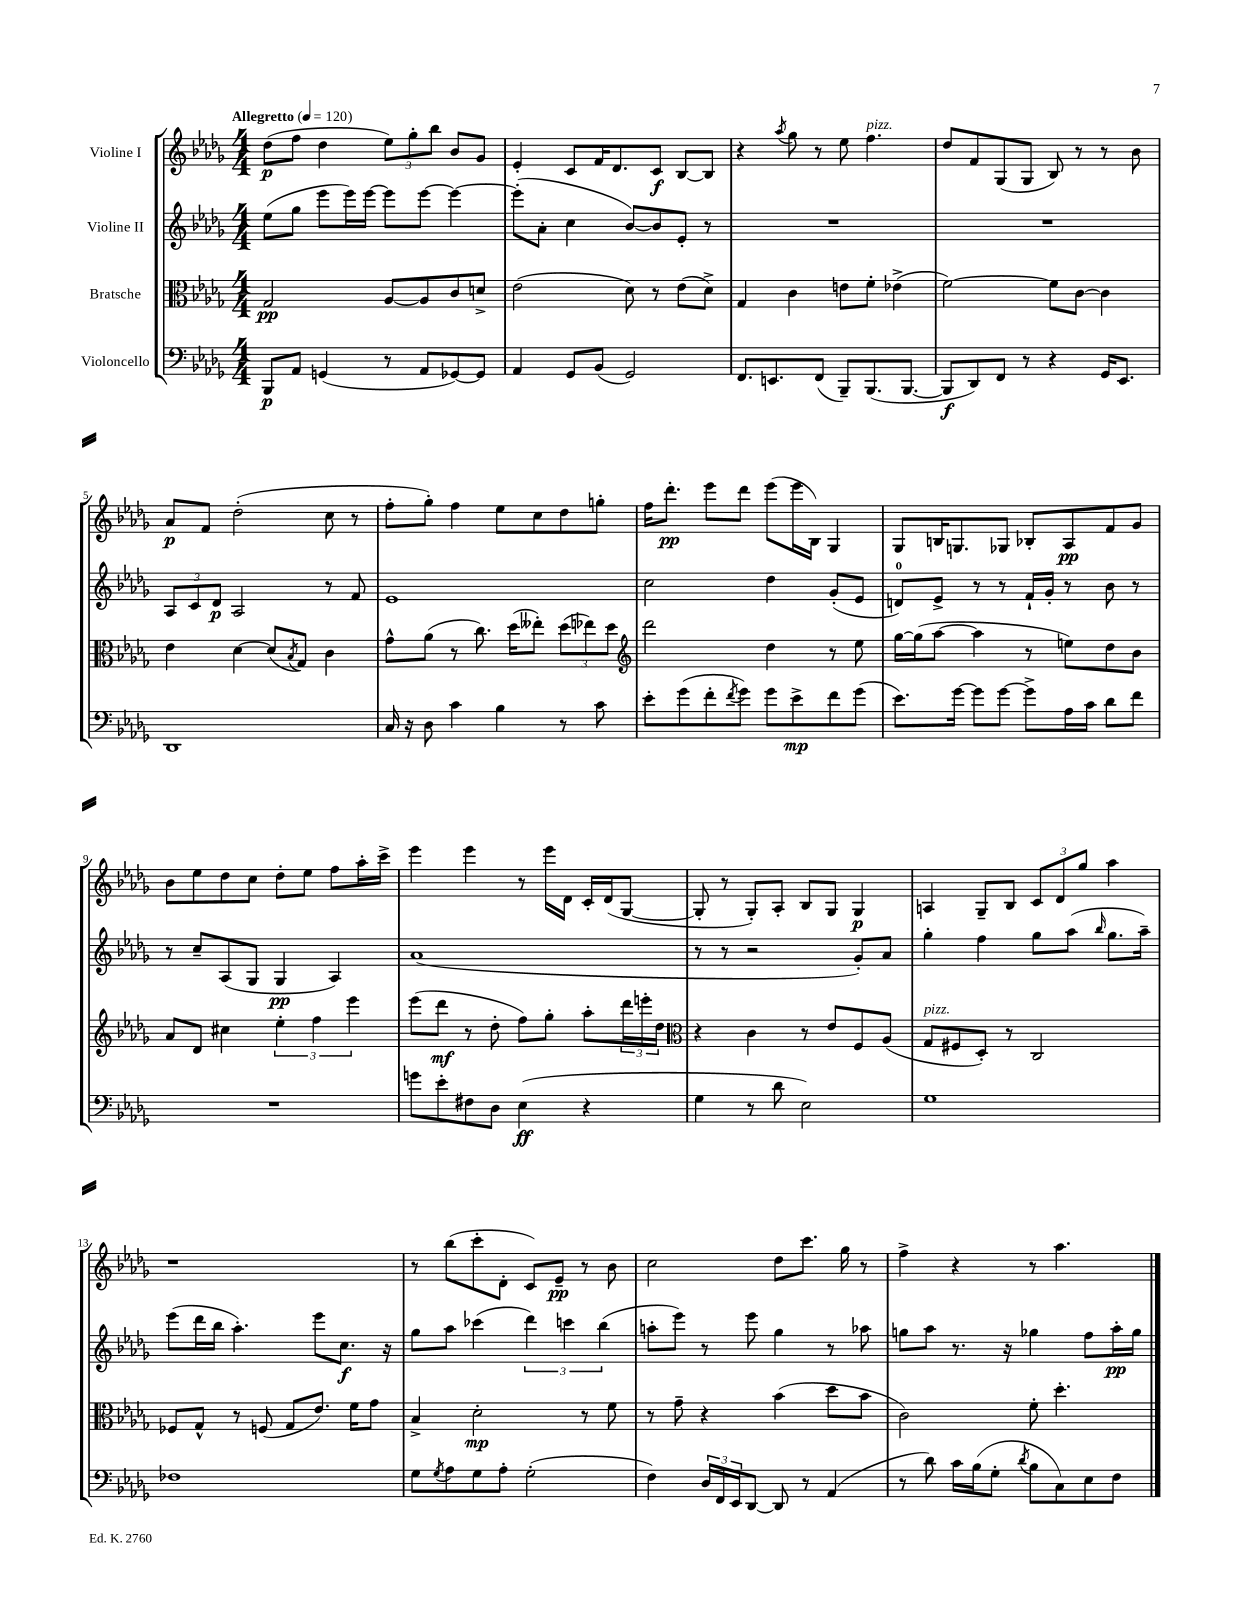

**kern	**dynam	**kern	**dynam	**kern	**dynam	**kern	**dynam
*part4	*part4	*part3	*part3	*part2	*part2	*part1	*part1
*staff4	*staff4	*staff3	*staff3	*staff2	*staff2	*staff1	*staff1
*I"Violoncello	*	*I"Bratsche	*	*I"Violine II	*	*I"Violine I	*
*clefF4	*	*clefC3	*	*clefG2	*	*clefG2	*
*k[b-e-a-d-g-]	*	*k[b-e-a-d-g-]	*	*k[b-e-a-d-g-]	*	*k[b-e-a-d-g-]	*
*M4/4	*	*M4/4	*	*M4/4	*	*M4/4	*
*MM120	*	*MM120	*	*MM120	*	*MM120	*
=1	=1	=1	=1	=1	=1	=1	=1
!	!	!	!	!	!	!LO:TX:a:B:t=Allegretto	!
8BBB-/L	p	2G-/	pp	(8ee-\L	.	(8dd-\L	p
8AA-/J	.	.	.	8gg-\J	.	8ff\J	.
(4GGn/	.	.	.	8eee-\L	.	4dd-\	.
.	.	.	.	16eee-\L)	.	.	.
.	.	.	.	[16eee-\JJ	.	.	.
8r	.	[8A-/L	.	8eee-\L]	.	12ee-\L)	.
.	.	.	.	.	.	12gg-'\	.
8AA-/L	.	8A-/]	.	[8eee-\J	.	.	.
.	.	.	.	.	.	12bb-\J	.
[8GG-X/)	.	8c/	.	4eee-\_	.	8b-/L	.
8GG-/J]	.	8dn^/J	.	.	.	8g-/J	.
=2	=2	=2	=2	=2	=2	=2	=2
4AA-/	.	(2e-\	.	(8eee-'\L]	.	4e-'/	.
.	.	.	.	8a-'\J	.	.	.
8GG-/L	.	.	.	4cc\	.	8c/L	.
(8BB-/J	.	.	.	.	.	16f/K	.
.	.	.	.	.	.	8.d-/	.
2GG-/)	.	8d-\)	.	[8b-/L)	.	.	.
.	.	8r	.	8b-/]	.	8c/J	f
.	.	(8e-\L	.	8e-'/J	.	[8B-/L	.
.	.	8d-^\J)	.	8r	.	8B-/J]	.
=3	=3	=3	=3	=3	=3	=3	=3
8.FF/L	.	4G-/	.	1r	.	4r	.
8.EEn/	.	.	.	.	.	.	.
.	.	.	.	.	.	8qaa-/	.
.	.	4c\	.	.	.	8gg-\	.
(8FF/J	.	.	.	.	.	8r	.
8BBB-~/L)	.	8en\L	.	.	.	8ee-\	.
!	!	!	!	!	!	!LO:TX:a:i:t=pizz.	!
(8.BBB-/	.	8f'\J	.	.	.	4.ff\	.
.	.	(4e-X^\	.	.	.	.	.
[8.BBB-/J	.	.	.	.	.	.	.
=4	=4	=4	=4	=4	=4	=4	=4
8BBB-/L]	f	[2f\)	.	1r	.	8dd-/L	.
8DD-/)	.	.	.	.	.	8f/	.
8FF/J	.	.	.	.	.	(8G-/	.
8r	.	.	.	.	.	8G-/J	.
4r	.	8f\L]	.	.	.	8B-/)	.
.	.	[8c\J	.	.	.	8r	.
16GG-/KL	.	4c\]	.	.	.	8r	.
8.EE-/J	.	.	.	.	.	.	.
.	.	.	.	.	.	8b-\	.
!!LO:LB:g=z
=5	=5	=5	=5	=5	=5	=5	=5
1DD-	.	4e-\	.	12A-/L	.	8a-/L	p
.	.	.	.	12c/	.	.	.
.	.	.	.	.	.	8f/J	.
.	.	.	.	12d-/J	p	.	.
.	.	[4d-\	.	2A-/	.	(2dd-'\	.
.	.	(8d-/L]	.	.	.	.	.
.	.	8qB-/	.	.	.	.	.
.	.	8G-/J)	.	.	.	.	.
.	.	4c\	.	8r	.	8cc\	.
.	.	.	.	8f/	.	8r	.
=6	=6	=6	=6	=6	=6	=6	=6
16C/	.	8g-^^\L	.	1e-	.	8ff'\L	.
16r	.	.	.	.	.	.	.
8D-\	.	(8a-\J	.	.	.	8gg-'\J)	.
4c\	.	8r	.	.	.	4ff\	.
.	.	8.cc\)	.	.	.	.	.
4B-\	.	.	.	.	.	8ee-\L	.
.	.	(16dd-\KL	.	.	.	.	.
.	.	8ee--X'\J)	.	.	.	8cc\	.
8r	.	(12dd-\L	.	.	.	8dd-\	.
.	.	12ee-X\)	.	.	.	.	.
8c\	.	.	.	.	.	8ggn'\J	.
.	.	12dd-\J	.	.	.	.	.
=7	=7	=7	=7	=7	=7	=7	=7
*	*	*clefG2	*	*	*	*	*
8e-'\L	.	2ddd-\	.	2cc\	.	16ff\KL	.
.	.	.	.	.	.	8.ddd-'\J	pp
(8g-\	.	.	.	.	.	.	.
8f'\	.	.	.	.	.	8eee-\L	.
8qf/	.	.	.	.	.	.	.
8g-\J)	.	.	.	.	.	8ddd-\J	.
8g-\L	.	4dd-\	.	4dd-\	.	(8eee-\L	.
8e-^\	mp	.	.	.	.	16eee-\L	.
.	.	.	.	.	.	16B-\JJ)	.
8f\	.	8r	.	(8g-'/L	.	4G-/	.
(8g-\J	.	8ee-\	.	8e-/J	.	.	.
=8	=8	=8	=8	=8	=8	=8	=8
8.e-\L)	.	[16gg-\LL	.	8dn/L)	.	8G-/L	.
.	.	(16gg-\J]	.	.	.	.	.
.	.	[8aa-\J	.	8e-^/J	.	16Bn/K	.
[16g-\Jk	.	.	.	.	.	8.Gn/	.
8g-\L]	.	4aa-\]	.	8r	.	.	.
[8g-\J	.	.	.	8r	.	8G-X/J	.
8g-^\L]	.	8r	.	16f`/LL	.	8B-X'/L	.
.	.	.	.	16g-'/JJ	.	.	.
16A-\L	.	8een\L)	.	8r	.	8A-/	pp
16c\JJ	.	.	.	.	.	.	.
8d-\L	.	8dd-\	.	8b-\	.	8f/	.
8f\J	.	8b-\J	.	8r	.	8g-/J	.
!!LO:LB:g=z
=9	=9	=9	=9	=9	=9	=9	=9
1r	.	8a-/L	.	8r	.	8b-\L	.
.	.	8d-/J	.	8cc~/L	.	8ee-\	.
.	.	4cc#X\	.	(8A-/	.	8dd-\	.
.	.	.	.	8G-/J	.	8cc\J	.
.	.	6ee-'\	.	4G-/	pp	8dd-'\L	.
.	.	.	.	.	.	8ee-\J	.
.	.	6ff\	.	.	.	.	.
.	.	.	.	4A-/)	.	8ff\L	.
.	.	6eee-\	.	.	.	.	.
.	.	.	.	.	.	16aa-'\L	.
.	.	.	.	.	.	16ccc^\JJ	.
=10	=10	=10	=10	=10	=10	=10	=10
8gn\L	.	(8eee-\L	.	(1a-	.	4eee-\	.
8e-'\	.	8ddd-\J	mf	.	.	.	.
8F#X\	.	8r	.	.	.	4eee-\	.
8D-\J	.	8dd-'\	.	.	.	.	.
(4E-\	ff	8ff\L)	.	.	.	8r	.
.	.	8gg-'\J	.	.	.	16eee-\LL	.
.	.	.	.	.	.	16d-\JJ	.
4r	.	8aa-'\L	.	.	.	16c'/LL	.
.	.	.	.	.	.	(16d-/J	.
.	.	24ddd-\L	.	.	.	[8G-/J	.
.	.	24eeen'\	.	.	.	.	.
.	.	24dd-\JJ	.	.	.	.	.
=11	=11	=11	=11	=11	=11	=11	=11
*	*	*clefC3	*	*	*	*	*
4G-\	.	4r	.	8r	.	8G-'/]	.
.	.	.	.	8r	.	8r	.
8r	.	4c\	.	2r	.	8G-'/L)	.
8d-\	.	.	.	.	.	8A-'/J	.
2E-\)	.	8r	.	.	.	8B-/L	.
.	.	8e-/L	.	.	.	8G-/J	.
.	.	8F/	.	8g-'/L)	.	4G-/	p
.	.	(8A-/J	.	8a-/J	.	.	.
=12	=12	=12	=12	=12	=12	=12	=12
!	!	!LO:TX:a:i:t=pizz.	!	!	!	!	!
1G-	.	8G-/L	.	4gg-'\	.	4An/	.
.	.	8F#X/	.	.	.	.	.
.	.	8D-'/J)	.	4ff\	.	8G-~/L	.
.	.	8r	.	.	.	8B-/J	.
.	.	2C/	.	8gg-\L	.	12c/L	.
.	.	.	.	.	.	12d-/	.
.	.	.	.	(8aa-\J	.	.	.
.	.	.	.	.	.	12gg-/J	.
.	.	.	.	16qqbb-/	.	.	.
.	.	.	.	8.gg-\L	.	4aa-\	.
.	.	.	.	16aa-~\Jk)	.	.	.
!!LO:LB:g=z
=13	=13	=13	=13	=13	=13	=13	=13
1F-X	.	8F-X/L	.	(8eee-\L	.	1r	.
.	.	8G-^^/J	.	16ddd-\L	.	.	.
.	.	.	.	16bb-\JJ	.	.	.
.	.	8r	.	4.aa-'\)	.	.	.
.	.	(8Fn/	.	.	.	.	.
.	.	8G-/L	.	.	.	.	.
.	.	8.e-/J)	.	8eee-\L	.	.	.
.	.	.	.	8.cc\J	f	.	.
.	.	16f\KL	.	.	.	.	.
.	.	8g-\J	.	.	.	.	.
.	.	.	.	16r	.	.	.
=14	=14	=14	=14	=14	=14	=14	=14
8G-\L	.	4B-^/	.	8gg-\L	.	8r	.
8qG-/	.	.	.	.	.	.	.
8A-\	.	.	.	8aa-\J	.	(8bb-\L	.
8G-\	.	2d-'\	mp	(4ccc-X\	.	8ccc'\	.
8A-'\J	.	.	.	.	.	8d-'\J	.
(2G-'\	.	.	.	6ddd-\)	.	8c/L)	.
.	.	.	.	.	.	8e-~/J	pp
.	.	.	.	6cccn\	.	.	.
.	.	8r	.	.	.	8r	.
.	.	.	.	(6bb-\	.	.	.
.	.	8f\	.	.	.	8b-\	.
=15	=15	=15	=15	=15	=15	=15	=15
4F\)	.	8r	.	8aan'\L	.	2cc\	.
.	.	8g-~\	.	8eee-\J)	.	.	.
24D-/LL	.	4r	.	8r	.	.	.
24FF/	.	.	.	.	.	.	.
24EE-/J	.	.	.	.	.	.	.
[8DD-/J	.	.	.	8eee-\	.	.	.
8DD-/]	.	(4b-\	.	4gg-\	.	8dd-\L	.
8r	.	.	.	.	.	8.ccc\J	.
(4AA-/	.	8dd-\L	.	8r	.	.	.
.	.	.	.	.	.	16gg-\	.
.	.	8b-\J	.	8aa-X\	.	8r	.
=16	=16	=16	=16	=16	=16	=16	=16
8r	.	2c\)	.	8ggn\L	.	4ff^\	.
8d-\)	.	.	.	8aa-\J	.	.	.
16c\LL	.	.	.	8.r	.	4r	.
(16B-\J	.	.	.	.	.	.	.
8G-'\J	.	.	.	.	.	.	.
.	.	.	.	16r	.	.	.
8qd-/	.	.	.	.	.	.	.
8B-\L	.	8f'\	.	4gg-X\	.	8r	.
8C\)	.	4.dd-'\	.	.	.	4.aa-\	.
8E-\	.	.	.	8ff\L	.	.	.
8F\J	.	.	.	16aa-'\L	pp	.	.
.	.	.	.	16gg-\JJ	.	.	.
==	==	==	==	==	==	==	==
*-	*-	*-	*-	*-	*-	*-	*-
